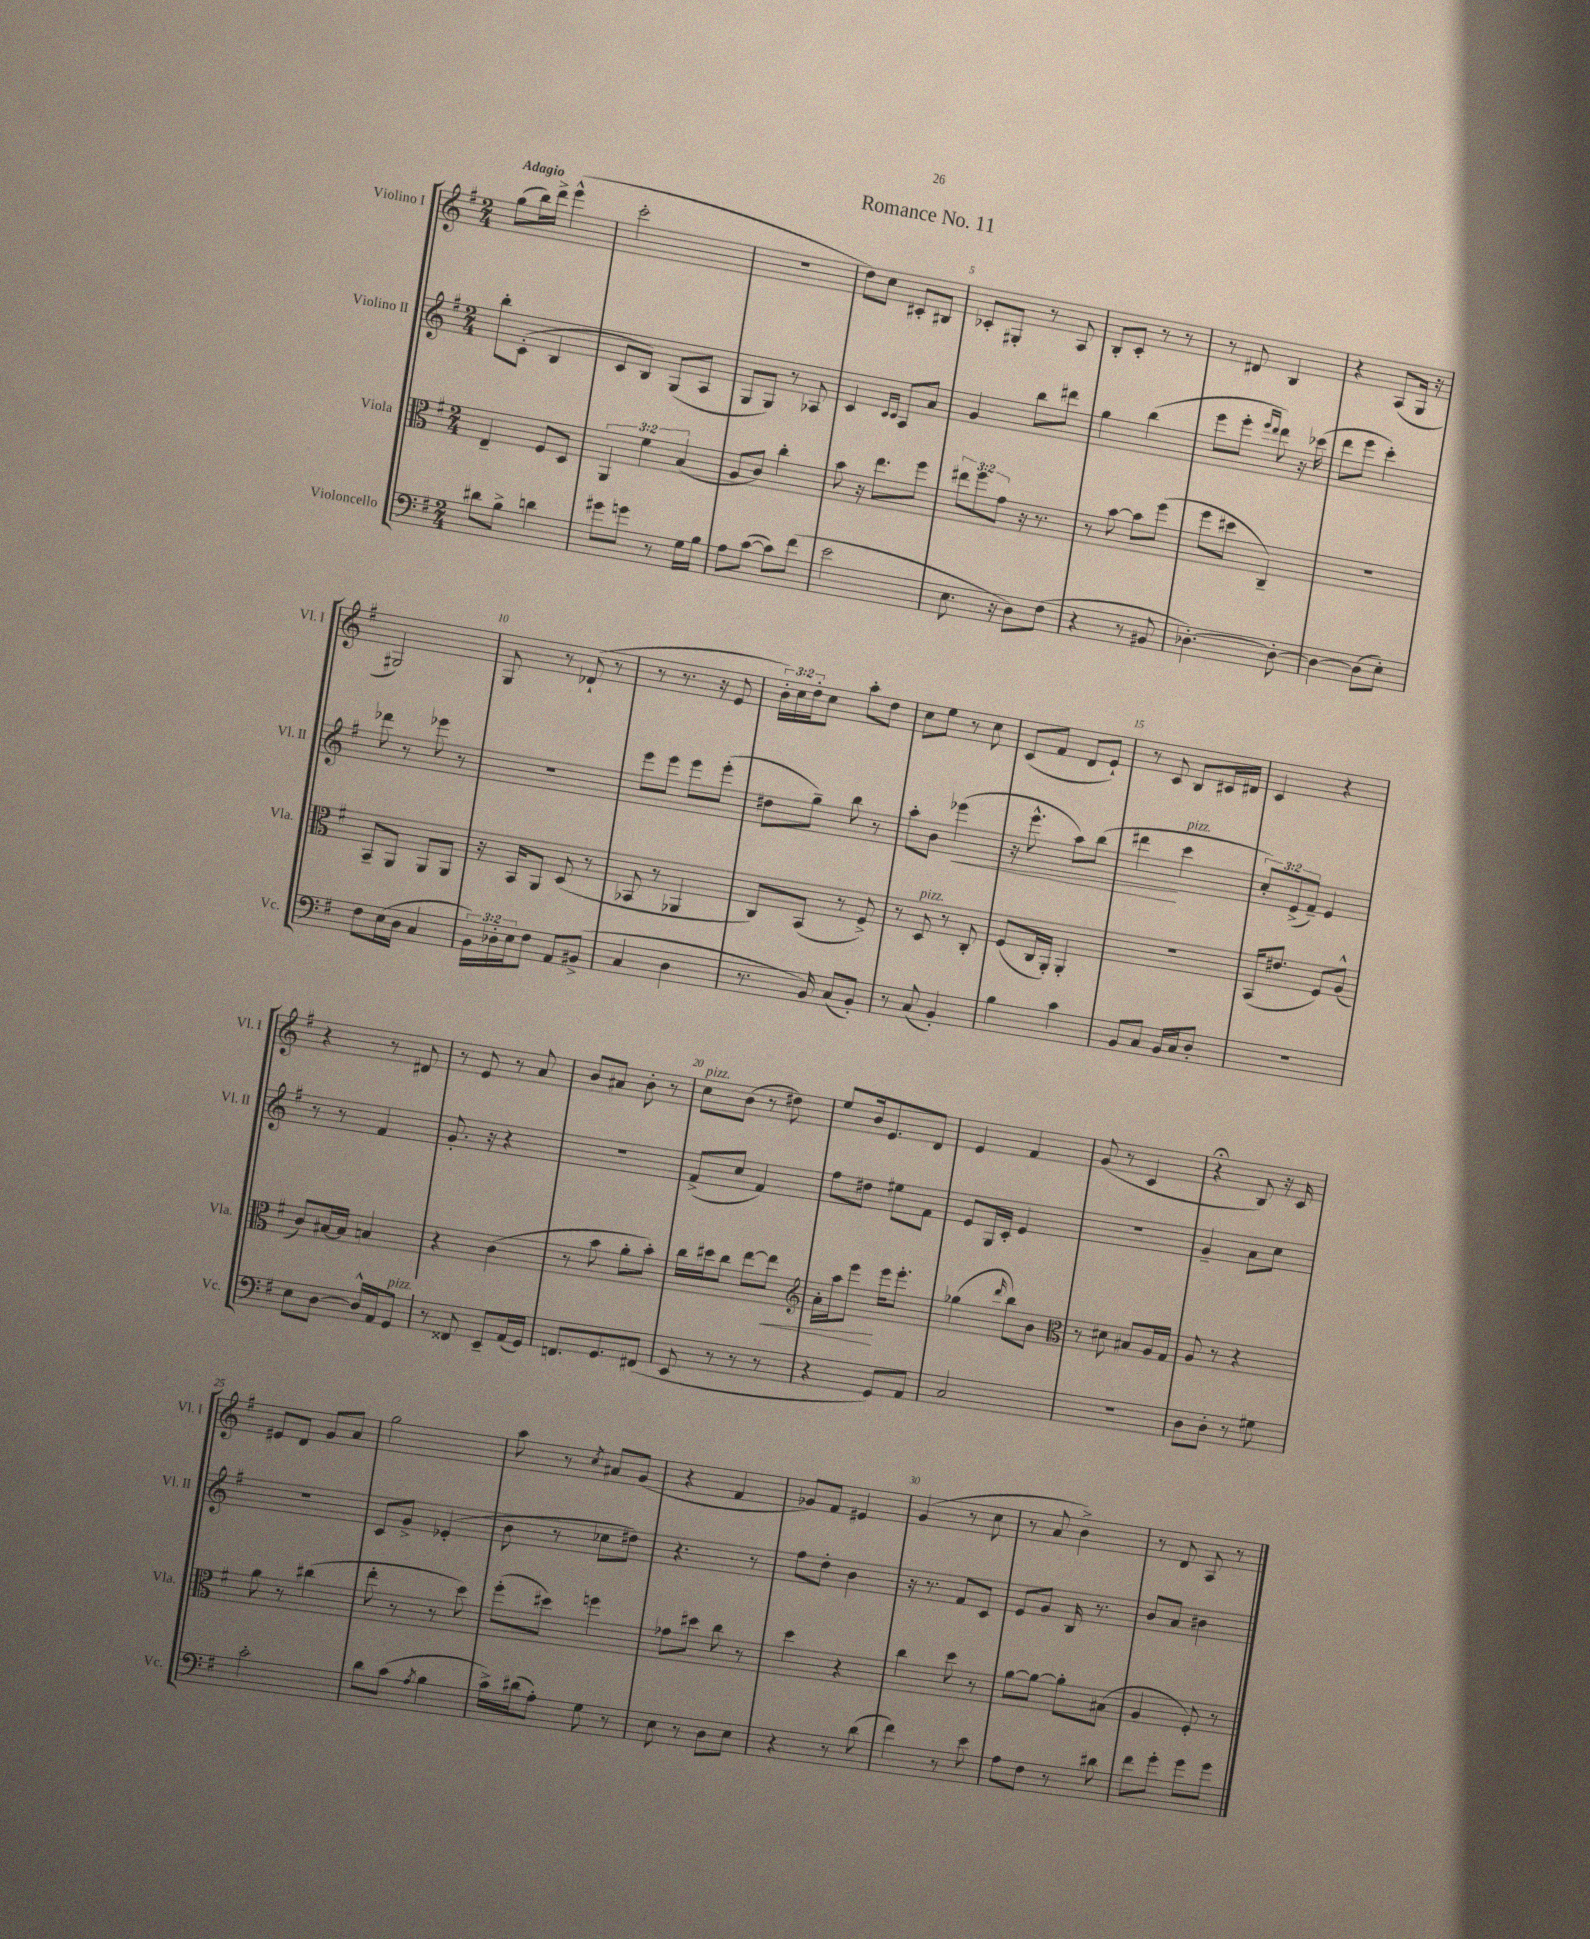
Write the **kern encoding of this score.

**kern	**kern	**kern	**kern
*staff4	*staff3	*staff2	*staff1
*clefF4	*clefC3	*clefG2	*clefG2
*k[f#]	*k[f#]	*k[f#]	*k[f#]
*M2/4	*M2/4	*M2/4	*M2/4
8d#\L	4E~/	8bb'\L	(8gg\L
8B^\J	.	(8c'\J	16bb\L)
.	.	.	16ddd^\JJ
4d\	8F#/L	4B/	(4eee^^\
.	8D/J	.	.
=	=	=	=
8g#\L	6AA/	8c/L	2ccc'\
8g\J	.	8B/J)	.
.	6f#\	.	.
8r	.	(8G/L	.
.	(6B/	.	.
16G\LL	.	8A/J	.
16B\JJ	.	.	.
=	=	=	=
8A\L	8A/L	8G/L	2r
([8c\J	8c/J)	8G/J)	.
8c\]L)	4cc'\	8r	.
(8f#\J	.	8A-/	.
=	=	=	=
2e\	8b\	4c/	8dd\L)
.	16r	.	8cc\J
.	8.ee\L	.	.
.	.	16qqc/LL	.
.	.	16qqc/JJ	.
.	.	8A/L	8c#'/L
.	8ff#\J	8a/J	8B#/J
=	=	=	=
8.E\	12ee#\L	4g/	8c-'/L
.	12ff#\	.	.
.	.	.	8G#'/J
.	12g\J	.	.
16r	.	.	.
8D\L)	16r	8bb\L	8r
.	8.r	.	.
(8F#\J	.	8ddd#\J	8A/
=	=	=	=
4r	8r	4gg\	8B'/L
.	[8b\	.	8c'/J
8r	8b\]L	(4bb\	8r
8BB#/	(8ff#\J	.	8r
=	=	=	=
[4.D-'\)	8ff#\L	8eee\L	8r
.	8dd#\J	8eee'\J	8d#/
.	.	16qqeee/LL	.
.	.	16qqddd/JJ	.
.	4C~/)	8ddd\)	4B/
8D-'\_	.	16r	.
.	.	(16ccc-\	.
=	=	=	=
4D-\_	2r	8ddd\L	4r
.	.	8eee\J	.
(8D-\]L	.	4ccc'\)	(8A/L
8E'\J)	.	.	16G/Jk
.	.	.	16r
=	=	=	=
8F#\L	8BB~/L	8ddd-\	2G#/)
(16E\L	8AA/J	8r	.
16D\JJ	.	.	.
4C/	8AA/L	8eee-\	.
.	8AA/J	8r	.
=	=	=	=
24BB\LL)	16r	2r	8G/
24D-'\	.	.	.
.	16BB/LK	.	.
24E\J	.	.	.
8F#\J	8AA/J	.	8r
8AA/L	(8D/	.	(8d-`/
(8BB#^/J	8r	.	8r
=	=	=	=
4C/	8BB-/	8eee\L	8r
.	8r	8eee\J	8.r
4D\	4AA-/	8eee\L	.
.	.	.	16r
.	.	(8eee'\J	8e/
=	=	=	=
8.r	8C/L)	8dd#\L	24b'\LL)
.	.	.	24cc\
.	.	.	24dd'\J
.	(8BB/J	8gg~\J)	8cc\J
16BB/)	.	.	.
(8C/L	8r	8bb\	8aa'\L
8BB'/J)	8F#^/)	8r	8dd\J
=	=	=	=
8r	8r	8aa'\L	8cc\L
(8C/	8D/	8b\J	8ee\J
4BB'/)	8r	(4eee-\	8r
.	8C'/	.	8cc\
=	=	=	=
4B\	(8F#/L	16r	(8c/L
.	.	8.eee^^\	.
.	16C/L	.	8f#/J
.	16AA'/JJ)	.	.
4c\	4AA'/	8aa\L)	8d/L
.	.	(8bb\J	8e`/J)
=	=	=	=
8BB/L	2r	4ddd#\	8r
8C/J	.	.	8c/
16BB/LL	.	4ccc\	8B/L
16C/J	.	.	.
8D'/J	.	.	16c#/L
.	.	.	16d#/JJ
=	=	=	=
2r	(16BB/LK	12cc'/L)	4c/
.	8.e#/J	.	.
.	.	(12e^/	.
.	.	12f#~/J)	.
.	8F#/L)	4e/	4r
.	(8A^^/J	.	.
=	=	=	=
8E\L	8c/L)	8r	4r
[8D\J	[16B#/L	8r	.
.	16B#/]JJ	.	.
16D^^/]LL	4B/	4f#/	8r
16AA/J	.	.	.
8GG/J	.	.	8d#/
=	=	=	=
8r	4r	8.g'/	8r
8FF##/	.	.	8e/
.	.	16r	.
8EE~/L	(4c\	4r	8r
(16AA/L	.	.	8a/
16GG/JJ)	.	.	.
=	=	=	=
8.FF/L	8r	2r	8b/L
.	8b\	.	8a#/J
8.GG/	.	.	.
.	8a'\L	.	8b'\
(8FF#/J	8b'\J)	.	8r
=	=	=	=
8EE/	16cc\LL	(8f#^/L	8cc\L
.	16dd#\J	.	.
8r	8cc\J	8cc/J	(8b\J
8r	[8ee\L	4f#/)	8r
8r	8ee\]J	.	8dd#\)
=	=	=	=
*	*clefG2	*	*
4r	16a'\LL	8ff#\L	8ee/L
.	16aa\J	.	.
.	8eee\J	8dd#\J	16b/k
.	.	.	8.e/
8GG/L)	16eee\LK	8ee#\L	.
.	8.eee'\J	.	.
8AA/J	.	8f#\J	8d/J
=	=	=	=
2C/	(4gg-\	8e/L	4e/
.	.	16G/L	.
.	.	16c'/JJ	.
.	16qqddd/	.	.
.	8bb\L)	4e/	4f#/
.	8b\J	.	.
=	=	=	=
*	*clefC3	*	*
2r	8r	2r	(8g/
.	8d#\	.	8r
.	8B#/L	.	4c/
.	16A/L	.	.
.	16G/JJ	.	.
=	=	=	=
8D\L	8A/	4g~/	4r;
8D'\J	8r	.	.
8r	4r	8a\L	8B/)
8G#\	.	8cc\J	16r
.	.	.	16c/
=	=	=	=
2c'\	8a\	2r	8e#/L
.	8r	.	8d/J
.	(4cc#\	.	8g/L
.	.	.	8a/J
=	=	=	=
8d\L	8ee'\	8c/L	2gg\
(8c\J	8r	8g^/J	.
8qA/	.	.	.
4B\	8r	(4e-'/	.
.	8dd\)	.	.
=	=	=	=
16c^\LL)	(8ff#'\L	8b\	8aa\
(16d#\J	.	.	.
8A'\J)	8dd#\J)	8r	8r
.	.	.	8qcc/
8G\	4ff\	8cc-\L	8a#/L
8r	.	8dd#\J)	(8g/J
=	=	=	=
8E\	8g-\L	4.r	4r
8r	8dd#\J	.	.
8D\L	8cc\	.	4f#/
8E\J	8r	8r	.
=	=	=	=
4r	4dd\	8ff#\L	8g-/L)
.	.	8dd'\J	8f#/J
8r	4r	4b\	4e#/
(8d\	.	.	.
=	=	=	=
4f#\)	4cc\	16r	(4g/
.	.	8.r	.
8r	8dd\	8f#/L	8r
8e\	8r	8c/J	8cc\
=	=	=	=
8A\L	[8a\L	8e/L	8r
8F#\J	8a\_J	8g/J	8a/
8r	8a'\]L	16B/	4b^\)
.	.	8.r	.
8d#\	(8B#\J	.	.
=	=	=	=
8f#\L	4A/	8b/L	8r
8g'\J	.	8a/J	8d/
8g\L	8F#'/)	4b#\	8A/
8g\J	8r	.	8r
==	==	==	==
*-	*-	*-	*-
